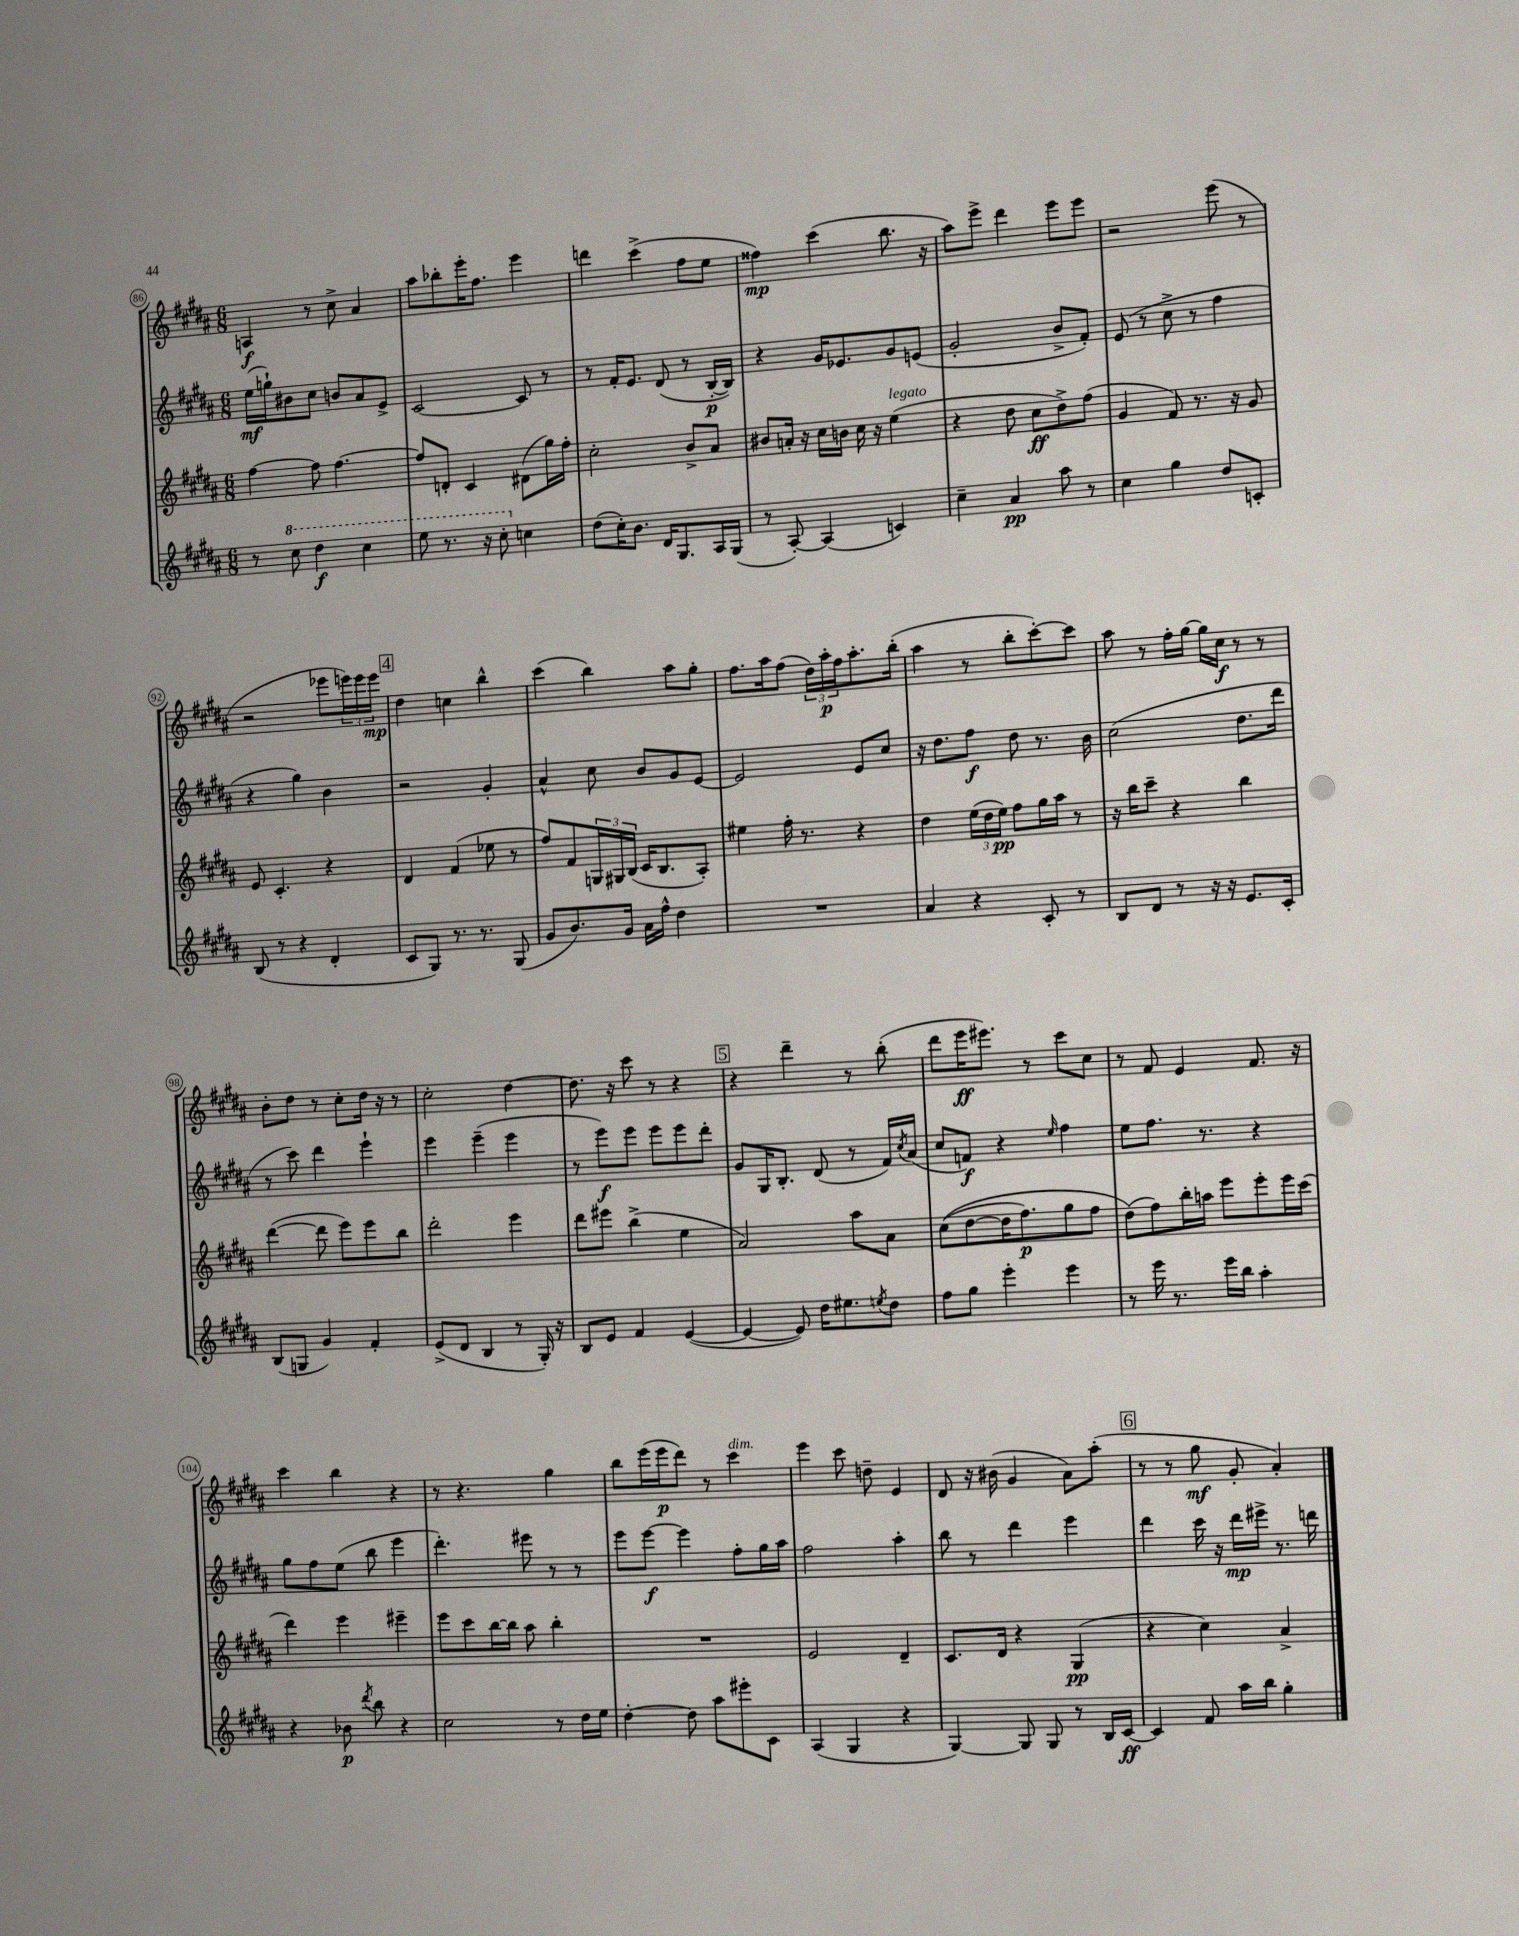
<<
\new StaffGroup <<
\new Staff = "s0" {
    \clef treble \key b \major \numericTimeSignature \time 6/8
    a4\f r8 cis''8-> ais'4 |
    ais''8 bes''8-. e'''16-. fis''8. e'''4 |
    d'''4 cis'''4->( fis''8 e''8 |
    fisis''4\mp) cis'''4( b''8. r16 |
    ais''8) e'''8-> dis'''4 e'''8 e'''8 |
    r2 e'''8( r8 |
    r2 ees'''8 \tuplet 3/2 { e'''16) e'''16 e'''16\mp } |
    \mark \markup { \box "4" } dis''4 c''4 b''4-^ |
    cis'''4( b''4) ais''8 gis''8-. |
    fis''8. ais''16 fis''8( \tuplet 3/2 { dis''16) ais''16-.\p fis''16 } ais''8.-. b''16-.( |
    ais''4 r8 b''8-. cis'''8~-.) cis'''8 |
    ais''8 r8 fis''16-. gis''16~ gis''16 cis''16\f r8 r8 |
    b'8-. dis''8 r8 cis''8-. dis''16 r16 r8 |
    cis''2-. dis''4~ |
    dis''8. r16 cis'''8 r8 r4 |
    \mark \markup { \box "5" } r4 dis'''4-- r8 b''8-.( |
    dis'''8 e'''16\ff eis'''8.) r8 cis'''8 cis''8 |
    r8 fis'8 e'4 fis'8. r16 |
    cis'''4 b''4 r4 |
    r8 r4. gis''4 |
    b''8 e'''16( e'''16\p dis'''8) r8 cis'''4^\markup { \italic "dim." } |
    e'''4 cis'''8 d''8-- e'4 |
    dis'8 r16 bis'16( gis'4 ais'8) ais''8-.( |
    \mark \markup { \box "6" } r8 r8 gis''8\mf gis'8-. ais'4-.) \bar "|." |
}
\new Staff = "s1" {
    \clef treble \key b \major \numericTimeSignature \time 6/8
    e''16\mf( g''16-!) bis'8 cis''8 b'8 ais'8 e'8-> |
    cis'2~ cis'8 r8 |
    r8 fis'16-. e'8. dis'8( r8 b16~-.\p b16) |
    r4 gis'16 ees'8. gis'8 e'8( |
    gis'2-. b'8-> fis'8-.) |
    e'8( r8 cis''8-> r8 fis''4 |
    r4 gis''4) b'4 |
    \mark \markup { \box "4" } r2 gis'4-. |
    ais'4-^ cis''8 b'8 gis'8 e'8~ |
    e'2 e'8 cis''8 |
    r16 dis''8. fis''8\f dis''8 r8. b'16 |
    cis''2( dis''8. dis'''16 |
    r8 cis'''8) dis'''4 e'''4-! |
    e'''4 e'''4--( e'''4 |
    r8 e'''8\f) e'''8 e'''8 e'''8 dis'''8-. |
    \mark \markup { \box "5" } gis'8 gis16 b8.-. dis'8( r8 fis'16) \acciaccatura { cis''8 } ais'16( |
    cis''8 f'8\f) r4 \grace { e''16 } fis''4 |
    e''8 fis''8. r8. r4 |
    gis''8 fis''8 e''8( b''8 e'''4 |
    dis'''4.-.) eis'''8 r8 r8 |
    e'''8 e'''8~\f e'''4 fis''8-. gis''16 ais''16 |
    fis''2 ais''4-. |
    b''8 r8 dis'''4 e'''4 |
    \mark \markup { \box "6" } dis'''4 cis'''16 r16 dis'''16\mp eis'''16-> r8. d'''16 \bar "|." |
}
\new Staff = "s2" {
    \clef treble \key b \major \numericTimeSignature \time 6/8
    fis''4~ fis''8 fis''4.~ |
    fis''8 d'8-. cis'4 dis'8( gis''16) fis''16-. |
    cis''2-. b'8-> ais'8 |
    bis'8 a'16-. r16 cis''16 b'16 cis''16 r16 e''4^\markup { \italic "legato" }( |
    r4 dis''8 cis''8\ff dis''8->) fis''8( |
    gis'4 fis'8) r8. r16 gis'8 |
    e'8 cis'4.-. r4 |
    \mark \markup { \box "4" } dis'4 fis'4( ees''8 r8 |
    fis''8) fis'8 \tuplet 3/2 { g16 gis16 b16( } cis'16 b8. ais8-.) |
    eis''4 fis''16-. r8. r4 |
    dis''4 \tuplet 3/2 { e''16( dis''16 e''16\pp) } fis''8 gis''16 ais''16 r8 |
    r16 b''16 cis'''8-- r4 b''4 |
    dis'''4~( dis'''8 e'''8) e'''8 b''8 |
    dis'''2-. e'''4 |
    dis'''8 eis'''8 b''4->( e''4 |
    \mark \markup { \box "5" } ais'2) ais''8 ais'8 |
    cis''8(\( dis''8~ dis''16 fis''8.\p) gis''8 fis''8 |
    dis''8(\) fis''8) b''16-. a''16 e'''8 e'''8-. e'''16 cis'''16( |
    dis'''4) e'''4 eis'''4-- |
    e'''8 cis'''8 b''16~ b''16 ais''8 b''4-. |
    R2. |
    e'2 dis'4-- |
    cis'8. dis'16 r4 gis4\pp( |
    \mark \markup { \box "6" } r4 cis''4) ais'4-> \bar "|." |
}
\new Staff = "s3" {
    \clef treble \key b \major \numericTimeSignature \time 6/8
    r8 \ottava #1 cis'''8 dis'''4\f cis'''4 |
    e'''8 r8. r16 cis'''8-. \ottava #0 c''4 |
    dis''8( cis''16-.) b'8. dis'16 gis8. ais16 gis16( |
    r8 ais8~-.) ais4( c'4) |
    cis''4-- ais'4\pp ais''8 r8 |
    cis''4 gis''4 dis''8 c'8-. |
    b8( r8 r4 dis'4-. |
    \mark \markup { \box "4" } cis'8 gis8) r8. r8. gis8( |
    gis'8 b'8.) gis'16 ais'16 fis''16-^ dis''4 |
    R2. |
    ais'4 r4 cis'8-. r8 |
    b8 dis'8 r8 r16 r16 e'8. cis'16-. |
    b8( g8 gis'4) fis'4-. |
    e'8->( dis'8 b4 r8 gis16-.) r16 |
    b8 e'8 fis'4 e'4~( |
    \mark \markup { \box "5" } e'4~ e'8) dis''16 eis''8. \acciaccatura { e''8 } dis''8 |
    fis''8 gis''8 e'''4-. e'''4 |
    r8 e'''16 r8. e'''16 b''16 ais''4-. |
    r4 bes'8\p \acciaccatura { dis'''8 } b''8 r4 |
    cis''2 r8 dis''16 e''16 |
    dis''4~-. dis''8 ais''8 eis'''8-. cis'8 |
    ais4( gis4 r4 |
    gis4~) gis8 gis8 r8 b16 cis'16~\ff |
    \mark \markup { \box "6" } cis'4 fis'8 ais''16 b''16 gis''4-. \bar "|." |
}
>>
>>
\layout { \context { \Score currentBarNumber = #86 \override BarNumber.stencil = #(make-stencil-circler 0.1 0.3 ly:text-interface::print) } }
